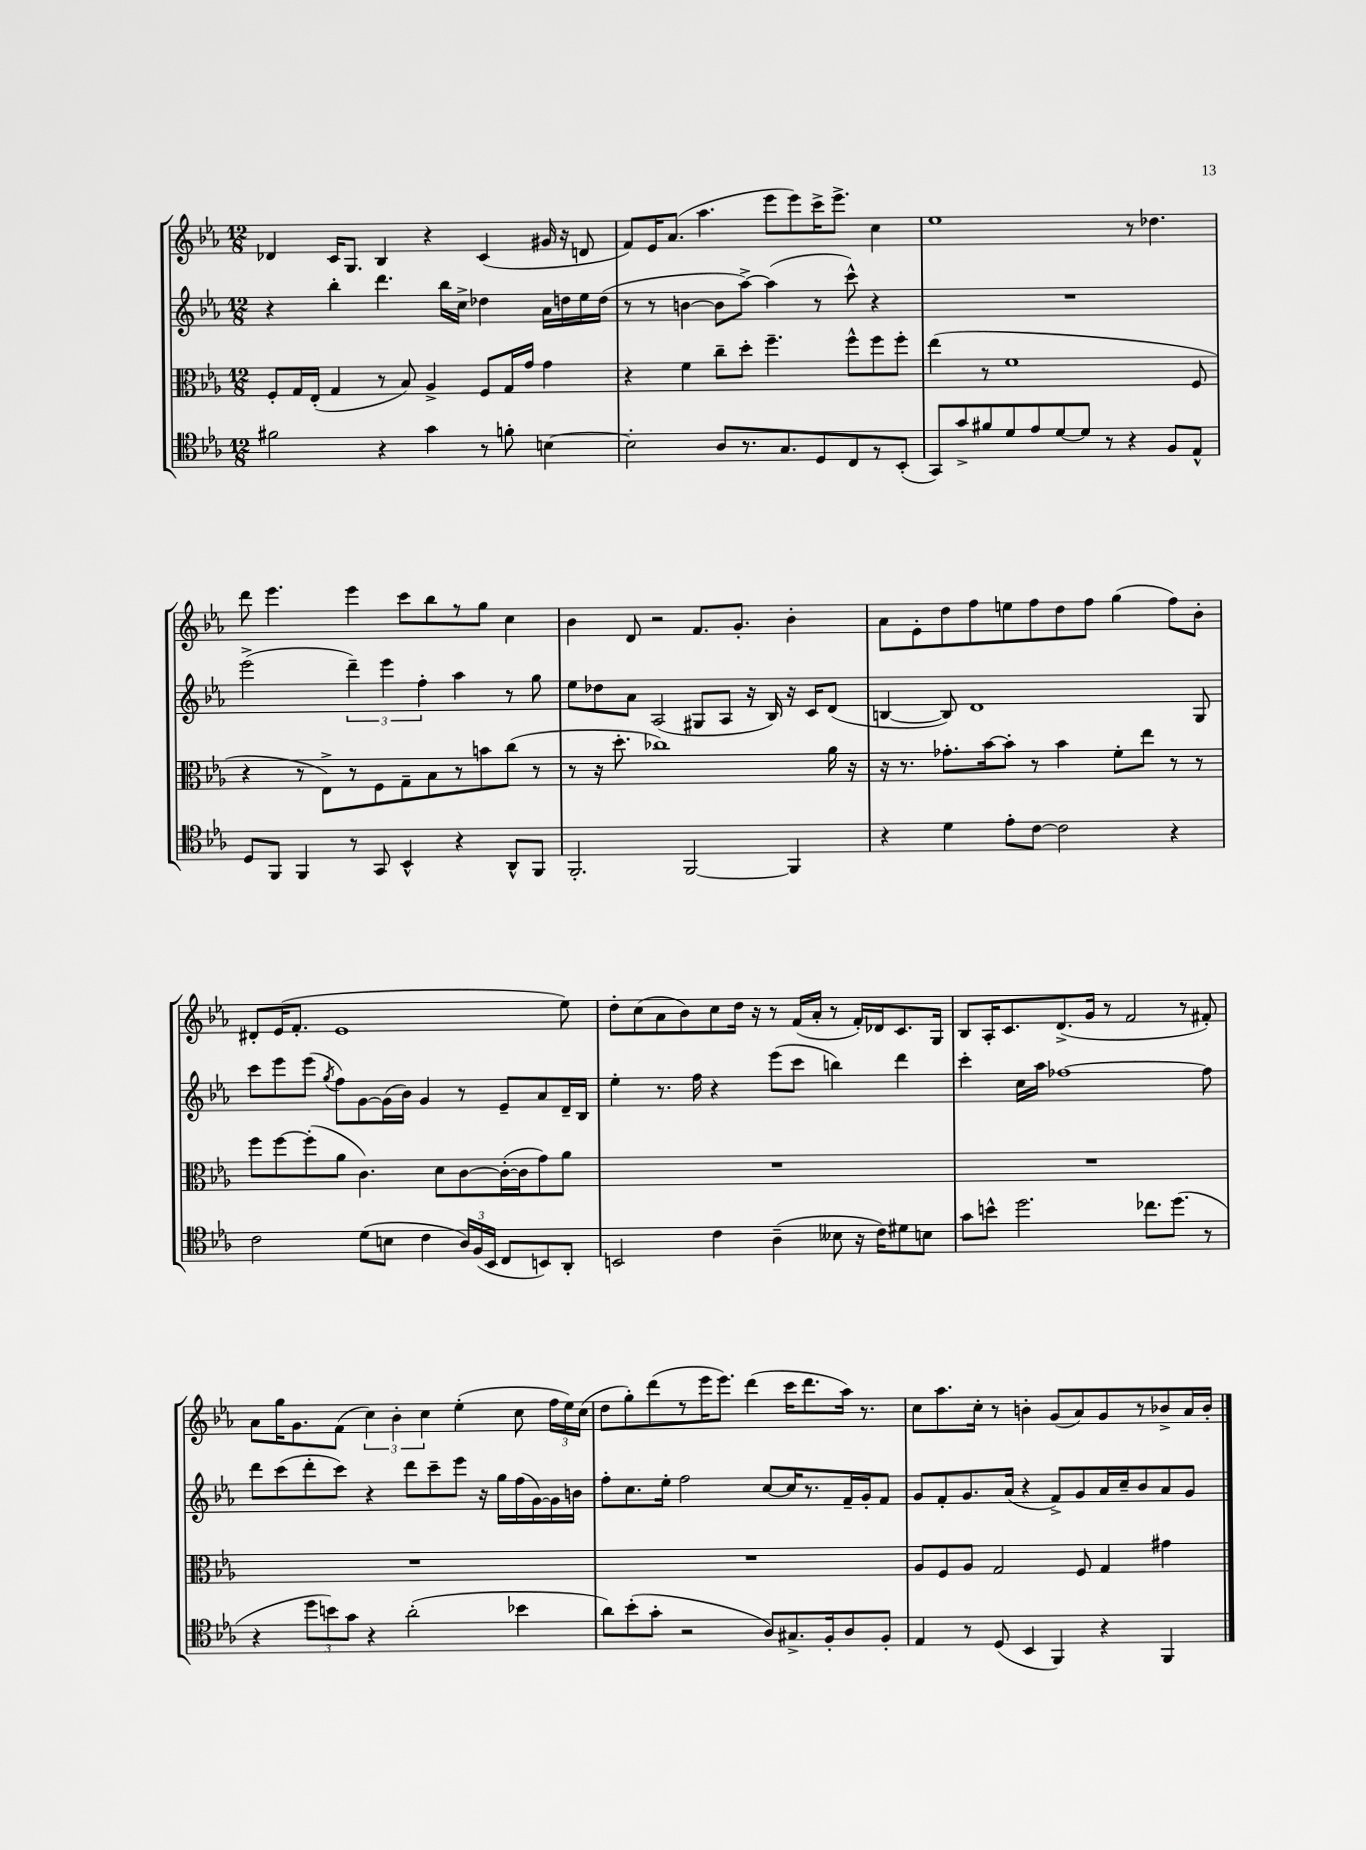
<<
\new StaffGroup <<
\new Staff = "s0" {
    \clef treble \key ees \major \numericTimeSignature \time 12/8
    \autoBeamOff des'4 c'16[ g8.] bes4 r4 c'4( gis'16 r16 d'8 |
    f'8[) ees'16 aes'8.]( aes''4. ees'''8[ ees'''8) c'''16-> ees'''8.]-> c''4 |
    ees''1 r8 des''4. |
    d'''8 ees'''4. ees'''4 c'''8[ bes''8 r8 g''8] c''4 |
    bes'4 d'8 r2 f'8.[ g'8.]-. bes'4-. |
    aes'8[ ees'8-. d''8 f''8 e''8 f''8 d''8 f''8] g''4( f''8[) bes'8]-. |
    dis'8[-. ees'16( f'8.]-. ees'1 ees''8) |
    d''8[-. c''8( aes'8 bes'8) c''8 d''16] r16 r8 f'16[( aes'16]-. r8 f'16[-.) des'16 c'8. g16] |
    bes8[ aes16-. c'8. d'8.->( g'16] r8 f'2 r8 fis'8-.) |
    aes'8[ g''16 g'8. f'8]( \tuplet 3/2 { c''4) bes'4-. c''4 } ees''4-.( c''8 \tuplet 3/2 { f''16[ ees''16) c''16]( } |
    d''8[ g''8-.) d'''8( r8 ees'''16 ees'''8.]) d'''4( c'''16[ d'''8. aes''16]) r8. |
    c''8[ aes''8. c''16]-. r8 b'4-. g'8[( aes'8) g'8 r8 bes'8-> aes'16 bes'16]-. \bar "|." |
}
\new Staff = "s1" {
    \clef treble \key ees \major \numericTimeSignature \time 12/8
    \autoBeamOff r4 bes''4-. d'''4. bes''16[ c''16]-> des''4 aes'16[ d''16 ees''16 d''16]( |
    r8 r8 b'4~ b'8[ aes''8]~->) aes''4( r8 c'''8-^) r4 |
    R1. |
    ees'''2->( \tuplet 3/2 { d'''4--) ees'''4 f''4-. } aes''4 r8 g''8 |
    ees''8[ des''8 aes'8] aes2( gis8[ aes8] r16 bes16) r16 c'16[ d'8]( |
    b4~ b8) d'1 g8 |
    c'''8[ ees'''8 ees'''8]( \acciaccatura { g''8 } f''8[) g'8~ g'16( bes'16]) g'4 r8 ees'8[-- aes'8 d'16-- bes16] |
    ees''4-. r8. f''16 r4 ees'''8[( c'''8] b''4) d'''4 |
    c'''4-. c''16[ aes''16] fes''1~ fes''8 |
    d'''8[ c'''8( d'''8-. c'''8]) r4 d'''8[ c'''8-- ees'''8] r16 g''16[ f''16( g'16~) g'16 b'16] |
    f''8[-. c''8. ees''16]-. f''2 c''8[~ c''16 r8. f'16-- g'16-. f'8] |
    g'8[ f'8-. g'8. aes'16]( r4 f'8[->) g'8 aes'16 c''16-- bes'8 aes'8 g'8] \bar "|." |
}
\new Staff = "s2" {
    \clef alto \key ees \major \numericTimeSignature \time 12/8
    \autoBeamOff f8[-. g16 ees16]-.( g4 r8 bes8) aes4-> f8[ g16 g'16] g'4 |
    r4 f'4 c''8[-- d''8]-. f''4.-- f''8[-^ f''8 f''8]-. |
    ees''4( r8 f'1 f8 |
    r4 r8 ees8[->) r8 f8 g8-- bes8 r8 b'8 c''8]( r8 |
    r8 r16 d''8.-. ces''1) aes'16 r16 |
    r16 r8. ges'8.[-. bes'16~ bes'8]-. r8 bes'4 f'8[-. ees''8] r8 r8 |
    f''8[ f''8~ f''8-.( aes'8] c'4.) d'8[ c'8~ c'16~-.( c'16 g'8) aes'8] |
    R1. |
    R1. |
    R1. |
    R1. |
    aes8[ f8 aes8] g2 f8 g4 gis'4 \bar "|." |
}
\new Staff = "s3" {
    \clef tenor \key ees \major \numericTimeSignature \time 12/8
    \autoBeamOff fis'2 r4 g'4 r8 f'8-. b4~ |
    b2-. aes8[ r8. g8. d8 c8 r8 bes,8]-.( |
    g,8[) g'8-> fis'8 d'8 ees'8 d'8~ d'8] r8 r4 f8[ ees8]-^ |
    d8[ f,8] f,4 r8 g,8 bes,4-^ r4 aes,8[-^ f,8] |
    f,2.-. f,2~ f,4 |
    r4 d'4 ees'8[-. c'8]~ c'2 r4 |
    c'2 d'8[( b8] c'4 \tuplet 3/2 { aes16[) f16( bes,16] } c8[ b,8) aes,8]-. |
    b,2 c'4 aes4--( beses8 r16 c'16[) dis'8 b8] |
    g'8[ b'8]-^ d''2. ces''8.[ d''8.]( r8 |
    r4 \tuplet 3/2 { d''8[ b'8) g'8] } r4 aes'2-.( bes'4 |
    aes'8[) bes'8-.( g'8]-. r2 aes8[) gis8.-> f16-. aes8 f8]-. |
    ees4 r8 d8( bes,4 f,4) r4 f,4 \bar "|." |
}
>>
>>
\layout { \context { \Score \remove "Bar_number_engraver" } }
